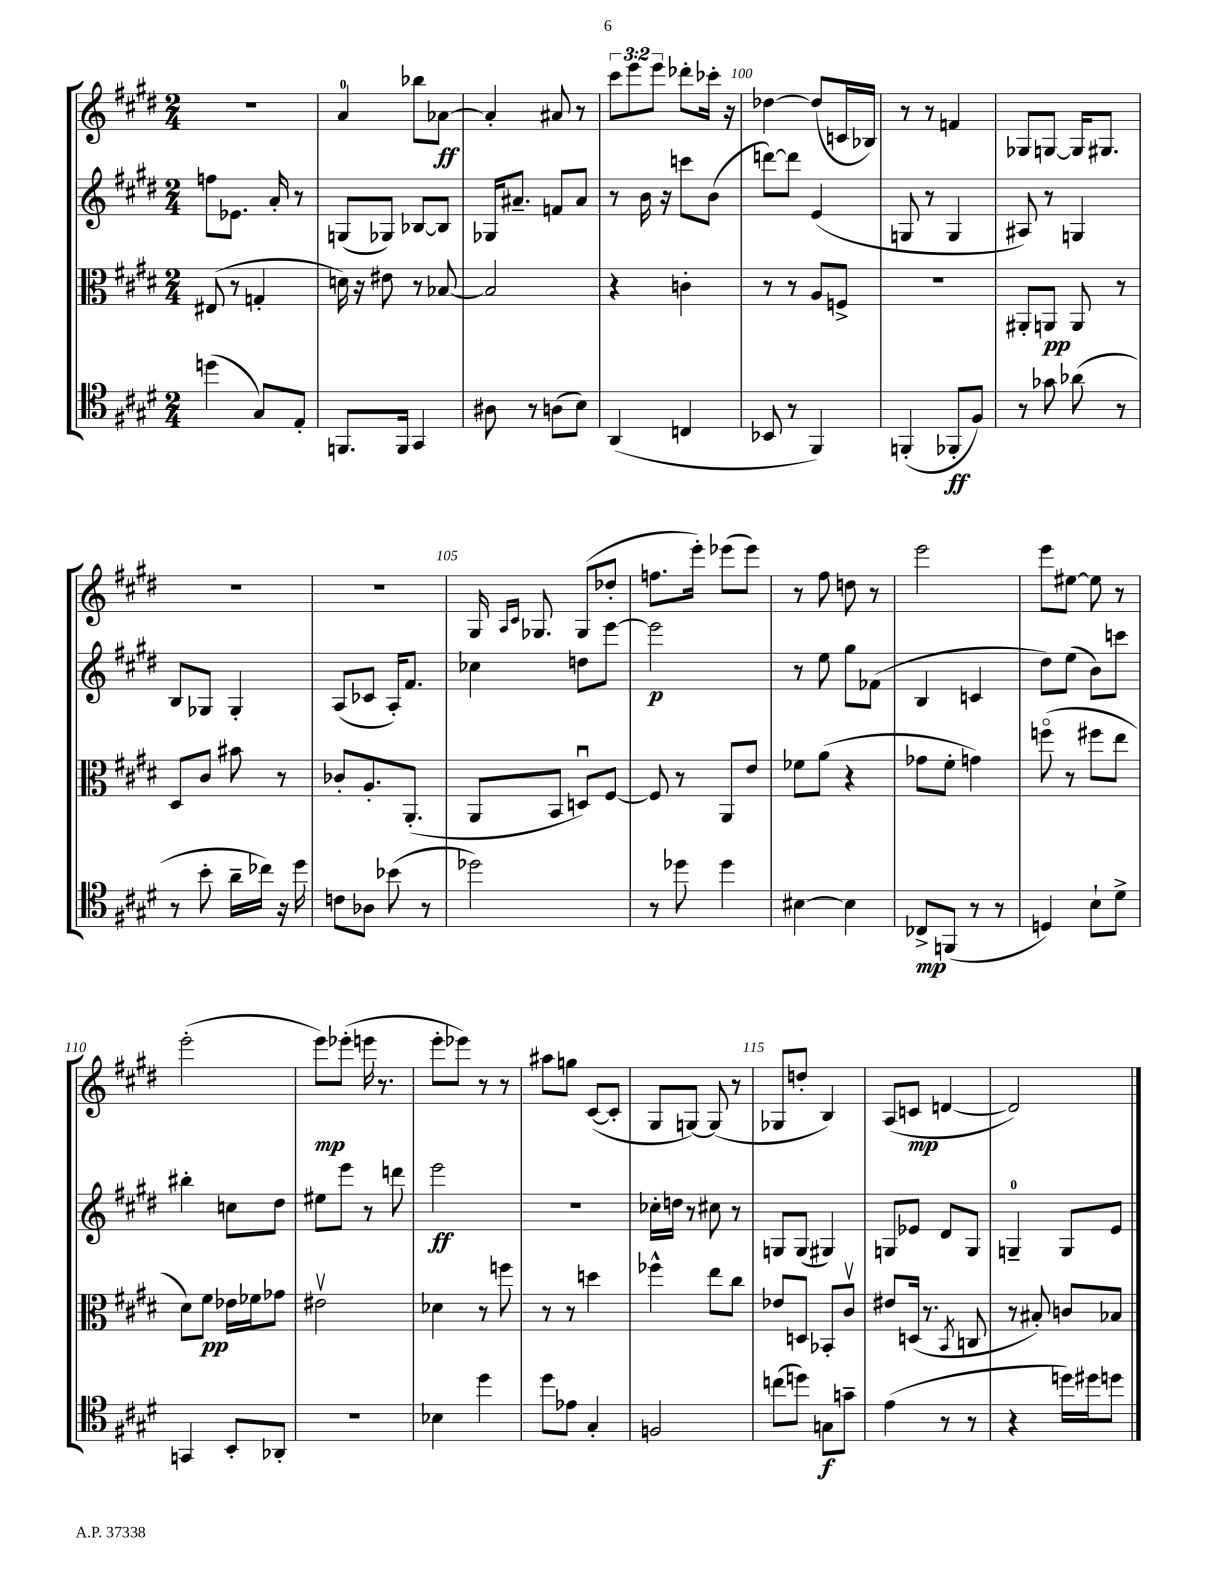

**kern	**kern	**kern	**kern
*staff4	*staff3	*staff2	*staff1
*clefC4	*clefC3	*clefG2	*clefG2
*k[f#c#g#d#]	*k[f#c#g#d#]	*k[f#c#g#d#]	*k[f#c#g#d#]
*M2/4	*M2/4	*M2/4	*M2/4
(4dd	(8E#	8ff	2r
.	8r	8.e-	.
8G#)	4G'	.	.
.	.	16a'	.
8E'	.	8r	.
=	=	=	=
8.FF	16d)	(8G	4a
.	16r	.	.
.	8e#	8G-)	.
16FF	.	.	.
4GG#	8r	[8B-	8bb-
.	[8B-	8B-]	[8a-
=	=	=	=
8A#	2B-]	16G-	4a-']
.	.	8.a#~	.
8r	.	.	.
(8A	.	8f	8a#
8B)	.	8a#	8r
=	=	=	=
(4AA	4r	8r	12ccc#
.	.	.	12eee
.	.	16b	.
.	.	.	12eee
.	.	16r	.
4C	4c'	8ccc	8ddd-'
.	.	(8b	16ccc-'
.	.	.	16r
=	=	=	=
8BB-	8r	[8ddd)	[4dd-
8r	8r	8ddd]	.
4FF#)	8A	(4e	(8dd-]
.	8F^	.	16c
.	.	.	16B-)
=	=	=	=
(4FF'	2r	8G	8r
.	.	8r	8r
8FF-'	.	4G	4f
8F#)	.	.	.
=	=	=	=
8r	8AA#'	8A#)	8G-
8g-	8AA	8r	[8G
(8a-	8AA	4G	16G]
.	.	.	8.G#
8r	8r	.	.
=	=	=	=
8r	8D#	8B	2r
8b'	8c#	8G-	.
16a~	8b#	4G-'	.
16cc-)	.	.	.
16r	8r	.	.
16dd#	.	.	.
=	=	=	=
8c	8c-'	(8A	2r
8A-	8.A'	8c-	.
(8b-	.	16A')	.
.	(8.AA'	8.f#	.
8r	.	.	.
=	=	=	=
2dd-)	8AA	4cc-	16G#
.	.	.	16qqA
.	.	.	16qqc#
.	.	.	8.G-
.	8BB	.	.
.	8Du)	8dd	(8G-
.	[8F#	[8eee	8dd-'
=	=	=	=
8r	8F#]	2eee]	8.ff
8dd-	8r	.	.
.	.	.	16eee')
4dd-	8AA	.	(8eee-
.	8e	.	8eee-)
=	=	=	=
[4B#	8f-	8r	8r
.	(8a	8ee	8ff#
4B#]	4r	8gg#	8dd
.	.	(8f-	8r
=	=	=	=
8C-^	8g-	4B	2eee
(8FF	8f#'	.	.
8r	4g)	4c	.
8r	.	.	.
=	=	=	=
4D)	(8ffo	8dd#)	8eee
.	8r	(8ee	[8ee#
8B`	8ff#	8b)	8ee#]
8d#^	8ee	8ccc	8r
=	=	=	=
4GG	8d#)	4bb#'	(2eee'
.	8f#	.	.
8BB'	16e-	8cc	.
.	16f-	.	.
8AA-'	8g-	8dd#	.
=	=	=	=
2r	2e#v	8ee#	8eee)
.	.	8eee	(8eee-'
.	.	8r	16eee
.	.	.	8.r
.	.	8ddd	.
=	=	=	=
4B-	4d-	2eee	8eee'
.	.	.	8eee-)
4dd#	8r	.	8r
.	8ff	.	8r
=	=	=	=
8dd#	8r	2r	8aa#
8e-	8r	.	8gg
4G#'	4dd	.	([8c#
.	.	.	8c#']
=	=	=	=
2F	4ff-^^	16cc-'	8G#
.	.	16dd	.
.	.	8r	[8G)
.	8ee	8cc#	(8G]
.	8cc#	8r	8r
=	=	=	=
(8cc	8e-	8G	8G-
8dd)	8D	(8G	8dd'
8G	8BB-'	4G#)	4B)
8g~	8c#v	.	.
=	=	=	=
(4e	8e#	8G	(8A
.	(16D	8e-	8c
.	8.r	.	.
8r	.	8d#	[4d
.	8qBB	.	.
8r	8C	8G	.
=	=	=	=
4r	8r	4G~	2d])
.	8B#')	.	.
16dd)	8c	8G	.
16dd#	.	.	.
8dd	8B-	8e	.
==	==	==	==
*-	*-	*-	*-
